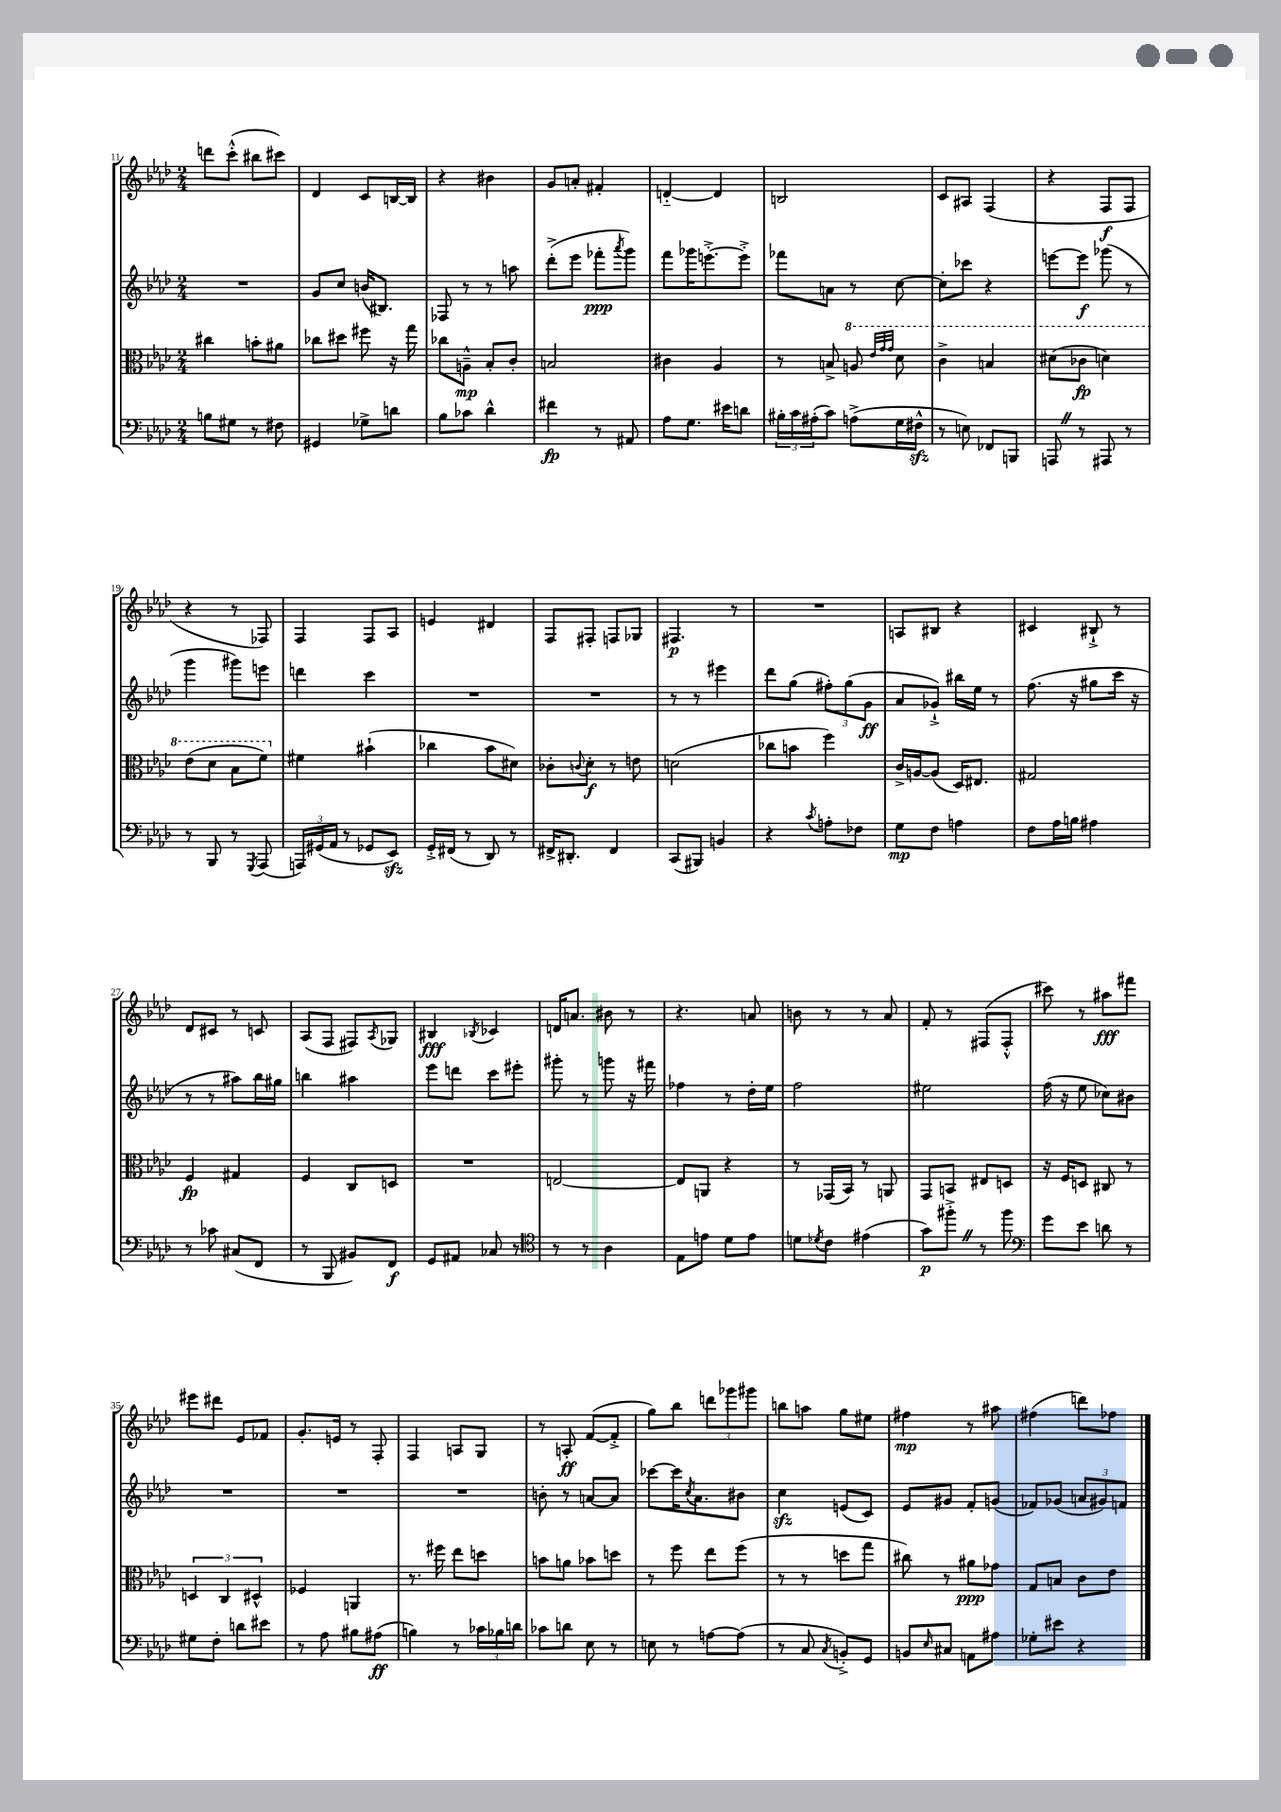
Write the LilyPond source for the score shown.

<<
\new StaffGroup <<
\new Staff = "s0" {
    \clef treble \key aes \major \numericTimeSignature \time 2/4
    d'''8 c'''8-.-^( bis''8 cis'''8) |
    des'4 c'8 b16~ b16 |
    r4 bis'4 |
    g'8 a'8-. fis'4-. |
    d'4~-_ d'4 |
    b2 |
    c'8 ais8 f4( |
    r4 f8\f f8 |
    r4 r8 fes8) |
    f4 f8 aes8 |
    e'4 dis'4 |
    f8 fis8-. f8 ges8 |
    fis4.\p r8 |
    R2 |
    a8 bis8 r4 |
    cis'4 bis8-!-> r8 |
    des'8 cis'8 r8 c'8 |
    aes8( f8 fis8) \acciaccatura { aes8 } ges8 |
    bis4\fff \acciaccatura { bes8 } ces'4 |
    d'16 a'8. bis'8 r8 |
    r4. a'8 |
    b'8 r8 r8 aes'8 |
    f'8-. r8 fis8( fis8-.-^ |
    cis'''8) r8 ais''8\fff fis'''8 |
    eis'''8 dis'''8 ees'8 fes'8 |
    g'8.-. e'16 r8 f8-. |
    f4 a8 g8 |
    r8 a8-.\ff f'8~( f'8-.-> |
    g''8) bes''8 \tuplet 3/2 { d'''8 ges'''8 gis'''8 } |
    b''8 a''8 g''8 eis''8 |
    fis''4\mp r8 ais''8 |
    fis''4( d'''8) fes''8 \bar "|." |
}
\new Staff = "s1" {
    \clef treble \key aes \major \numericTimeSignature \time 2/4
    R2 |
    g'8 c''8 b'16( bis8.) |
    fes8 r8 r8 a''8 |
    des'''8-.->( ees'''8 fes'''8-.\ppp \acciaccatura { aes'''8 } g'''8) |
    f'''8 ges'''16 e'''8.~-.-> e'''8-.-> |
    fes'''8 a'8 r8 c''8~ |
    c''8-. ces'''8 r4 |
    e'''8~ e'''8\f ges'''8( r8 |
    g'''4 gis'''8) e'''8 |
    d'''4 c'''4 |
    R2 |
    R2 |
    r8 r8 eis'''4 |
    des'''8 g''8( \tuplet 3/2 { fis''8-.) g''8( g'8\ff } |
    aes'8 ges'8-!->) bis''16 ees''16 r8 |
    f''8.( r16 gis''8 c'''16 r16 |
    r8 r8 ais''8) bes''16 gis''16 |
    b''4 ais''4 |
    ees'''8 d'''8 c'''8 eis'''8-. |
    gis'''8-. r8 g'''8 r16 fis'''16 |
    fes''4 r8 des''16-. ees''16 |
    f''2 |
    eis''2 |
    f''16( r16 ees''8 ces''8) bis'8 |
    R2 |
    R2 |
    R2 |
    b'8-. r8 a'8~ a'8 |
    ces'''8~ ces'''16 \acciaccatura { c''8 } aes'8. bis'8 |
    c''4\sfz e'8( c'8) |
    ees'8 gis'8 f'8-. g'8( |
    fes'8) ges'8( \tuplet 3/2 { a'8 gis'8) f'8 } \bar "|." |
}
\new Staff = "s2" {
    \clef alto \key aes \major \numericTimeSignature \time 2/4
    cis''4 b'8-. ais'8 |
    ces''8 dis''8 fis''8 r16 g''16 |
    ces''8 a8---^\mp bes8-. c'8-. |
    b2 |
    cis'4 aes4 |
    r8 b8-> \ottava #1 a'8 \grace { ees''32 g''32 g''32 } des''8 |
    c''4-> b'4 |
    dis''8( ces''8\fp d''4) |
    ees''8( des''8 bes'8 f''8) \ottava #0 |
    fis'4 bis'4-!( |
    ces''4 bes'8 dis'8) |
    ces'8-. \appoggiatura { c'8 } des'8-.\f r8 e'8 |
    d'2( |
    ces''8 b'8 f''4) |
    c'16-> a16~ a8( des16) eis8. |
    gis2 |
    f4\fp gis4 |
    f4 c8 d8 |
    R2 |
    e2~ |
    e8 a,8 r4 |
    r8 ges,16( bes,16) r8 a,8 |
    g,8 b,8 eis8 d8 |
    r16 f16 d8 cis8 r8 |
    \tuplet 3/2 { d4 c4 dis4-^ } |
    fes4 a,4 |
    r8. fis''16 ees''8 d''8 |
    b'8 a'8 bes'8 d''8 |
    r8 f''8 ees''8 f''8( |
    r8 r8 d''8 g''8 |
    cis''8) r8 ais'8\ppp ges'8 |
    g8 b8 c'8 ees'8 \bar "|." |
}
\new Staff = "s3" {
    \clef bass \key aes \major \numericTimeSignature \time 2/4
    b8 gis8 r8 fis8 |
    gis,4 ges8-> d'8 |
    bes8 ces'8 des'4-^ |
    fis'4\fp r8 ais,8 |
    aes8 g8. eis'16 d'8 |
    \tuplet 3/2 { bis16-. c'16 ais16-.( } c'8) a8->( g16 fis16-^\sfz |
    r8 e8) fes,8 b,,8 |
    a,,8 \once \override BreathingSign.text = \markup { \musicglyph "scripts.caesura.straight" } \breathe r8 ais,,8 r8 |
    r8 bes,,8 r8 \acciaccatura { g,,8 } aes,,8( |
    \tuplet 3/2 { a,,16) gis,16( aes,16 } r8 ges,8 ees,8\sfz) |
    g,16-.-> fis,16( r8 des,8) r8 |
    fis,16-> dis,8.-. fis,4 |
    c,8( bis,,8) b,4 |
    r4 \acciaccatura { c'8 } a8-. fes8 |
    g8\mp f8 a4 |
    f8 aes16 b16 ais4 |
    r8 ces'8 cis8( f,8 |
    r8 bes,,8 bis,8) f,8\f |
    g,8 ais,8 ces8 r8 |
    \clef tenor r8 r8 aes4 |
    ees8 e'8 des'8 e'8 |
    d'8 \acciaccatura { des'8 } c'8 eis'4( |
    g'8\p) fis''8-.-> \once \override BreathingSign.text = \markup { \musicglyph "scripts.caesura.straight" } \breathe r8 fis''8 |
    \clef bass g'8 ees'8 d'8 r8 |
    gis8 f8-. d'8 eis'8 |
    r8 aes8 bis8 ais8\ff( |
    b4) r8 \tuplet 3/2 { ces'16 bes16 d'16 } |
    ces'8 d'8 ees8 r8 |
    e8 r8 a8~ a8( |
    r8 c8 \acciaccatura { c8 } b,8-.->) g,8 |
    b,8 \grace { ees16 } cis8 a,8 ais8 |
    ges8-. eis'8 r4 \bar "|." |
}
>>
>>
\layout { \context { \Score currentBarNumber = #11 } }
